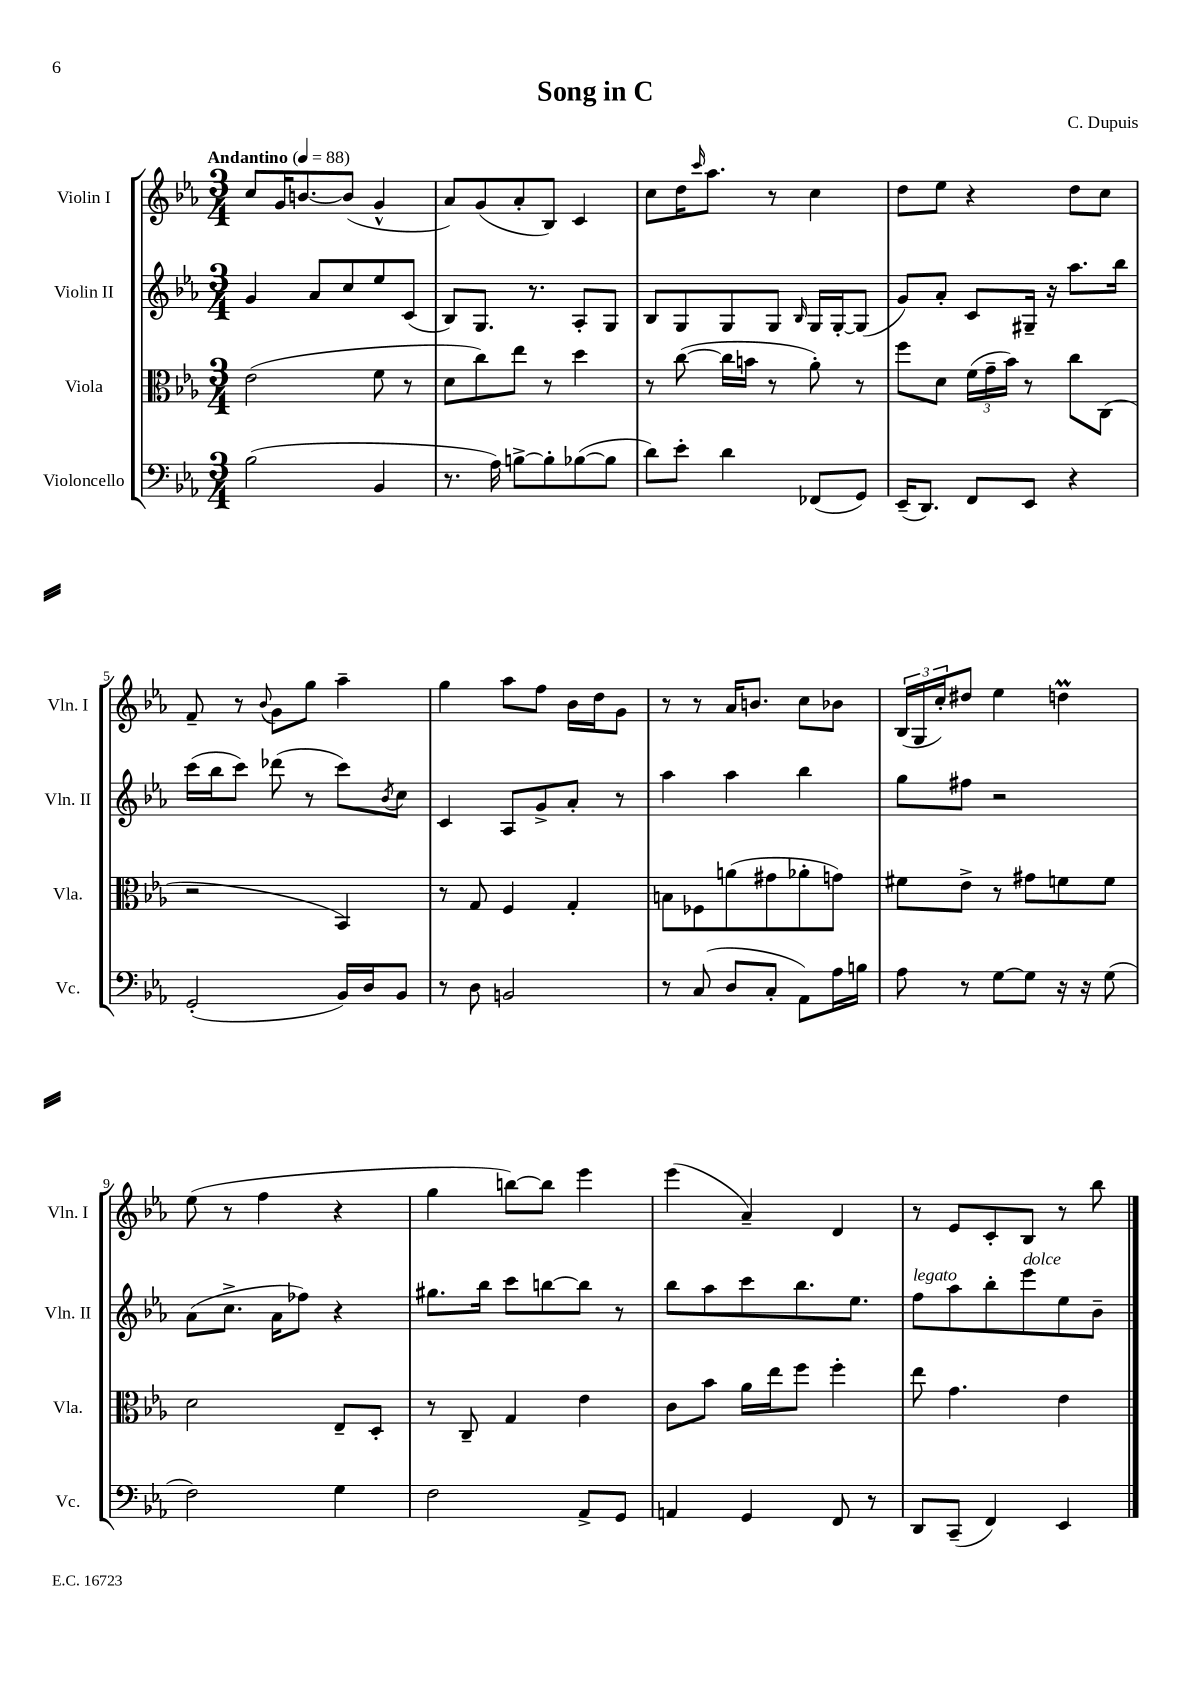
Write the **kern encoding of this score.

**kern	**kern	**kern	**kern
*part4	*part3	*part2	*part1
*staff4	*staff3	*staff2	*staff1
*I"Violoncello	*I"Viola	*I"Violin II	*I"Violin I
*I'Vc.	*I'Vla.	*I'Vln. II	*I'Vln. I
*clefF4	*clefC3	*clefG2	*clefG2
*k[b-e-a-]	*k[b-e-a-]	*k[b-e-a-]	*k[b-e-a-]
*M3/4	*M3/4	*M3/4	*M3/4
*MM88	*MM88	*MM88	*MM88
=1	=1	=1	=1
!	!	!	!LO:TX:a:B:t=Andantino
(2B-\	(2e-\	4g/	8cc/L
.	.	.	16g/K
.	.	.	[8.bn/
.	.	8a-/L	.
.	.	8cc/	(8b/J]
4BB-/	8f\	8ee-/	4g^^/
.	8r	(8c/J	.
=2	=2	=2	=2
8.r	8d\L	8B-/L)	8a-/L)
.	8cc\)	8.G/J	(8g/
16A-\)	.	.	.
[8Bn^\L	8ee-\J	.	8a-'/
.	.	8.r	.
8B'\]	8r	.	8B-/J)
([8B-X\	4dd\	8A-'/L	4c/
8B-\J]	.	8G/J	.
=3	=3	=3	=3
8d\L)	8r	8B-/L	8cc\L
8e-'\J	([8cc\	8G/	16dd\K
.	.	.	16qqccc/
.	.	.	8.aa-\J
4d\	16cc\LL]	8G/	.
.	16bn\JJ	.	.
.	8r	8G/J	8r
.	.	16qqB-/	.
(8FF-X/L	8a-'\)	16G/LL	4cc\
.	.	[16G'/J	.
8GG/J)	8r	(8G/J]	.
=4	=4	=4	=4
(16EE-~/KL	8ff\L	8g/L)	8dd\L
8.DD/J)	.	.	.
.	8d\J	8a-'/J	8ee-\J
8FF/L	(24f\LL	8c/L	4r
.	24g~\	.	.
.	24b-\JJ)	.	.
8EE-/J	8r	16G#X~/Jk	.
.	.	16r	.
4r	8cc\L	8.aa-\L	8dd\L
.	(8C\J	.	8cc\J
.	.	16bb-\Jk	.
!!LO:LB:g=z
=5	=5	=5	=5
(2GG'/	2r	(16ccc\LL	8f~/
.	.	16bb-\J	.
.	.	8ccc\J)	8r
.	.	.	8qqb-/
.	.	(8ddd-X\	8g\L
.	.	8r	8gg\J
16BB-/LL)	4BB-/)	8ccc\L)	4aa-~\
16D/J	.	.	.
.	.	8qb-/	.
8BB-/J	.	8cc\J	.
=6	=6	=6	=6
8r	8r	4c/	4gg\
8D\	8G/	.	.
2BBn/	4F/	8A-/L	8aa-\L
.	.	8g^/	8ff\J
.	4G'/	8a-'/J	16b-\LL
.	.	.	16dd\J
.	.	8r	8g\J
=7	=7	=7	=7
8r	8Bn\L	4aa-\	8r
(8C/	8F-X\	.	8r
8D/L	(8an\	4aa-\	16a-/KL
.	.	.	8.bn/J
8C'/J	8g#X\	.	.
8AA-\L)	8a-X'\	4bb-\	8cc\L
16A-\L	8gn\J)	.	8b-X\J
16Bn\JJ	.	.	.
=8	=8	=8	=8
8A-\	8f#X\L	8gg\L	(24B-/LL
.	.	.	24G/
.	.	.	24cc'/J)
8r	8e-^\J	8ff#X\J	8dd#X/J
[8G\L	8r	2r	4ee-\
8G\J]	8g#X\L	.	.
16r	8fn\	.	4ddnm\
16r	.	.	.
(8G\	8f\J	.	.
!!LO:LB:g=z
=9	=9	=9	=9
2F\)	2d\	(8a-\L	(8ee-\
.	.	8.cc^\J	8r
.	.	.	4ff\
.	.	16a-\KL	.
.	.	8ff-X\J)	.
4G\	8E-~/L	4r	4r
.	8D'/J	.	.
=10	=10	=10	=10
2F\	8r	8.gg#X\L	4gg\
.	8C~/	.	.
.	.	16bb-\Jk	.
.	4G/	8ccc\L	[8bbn\L)
.	.	[8bbn\	8bb\J]
8AA-^/L	4e-\	8bb\J]	4eee-\
8GG/J	.	8r	.
=11	=11	=11	=11
4AAn/	8c\L	8bb-\L	(4eee-\
.	8b-\J	8aa-\	.
4GG/	16a-\LL	8ccc\	4a-~/)
.	16ee-\J	.	.
.	8ff\J	8.bb-\	.
8FF/	4ff'\	.	4d/
.	.	8.ee-\J	.
8r	.	.	.
=12	=12	=12	=12
!	!	!LO:TX:a:i:t=legato	!
8DD/L	8ee-\	8ff\L	8r
(8CC~/J	4.g\	8aa-\	8e-/L
4FF/)	.	8bb-'\	8c'/
!	!	!LO:TX:a:i:t=dolce	!
.	.	8eee-\	8B-/J
4EE-/	4e-\	8ee-\	8r
.	.	8b-~\J	8bb-\
==	==	==	==
*-	*-	*-	*-
